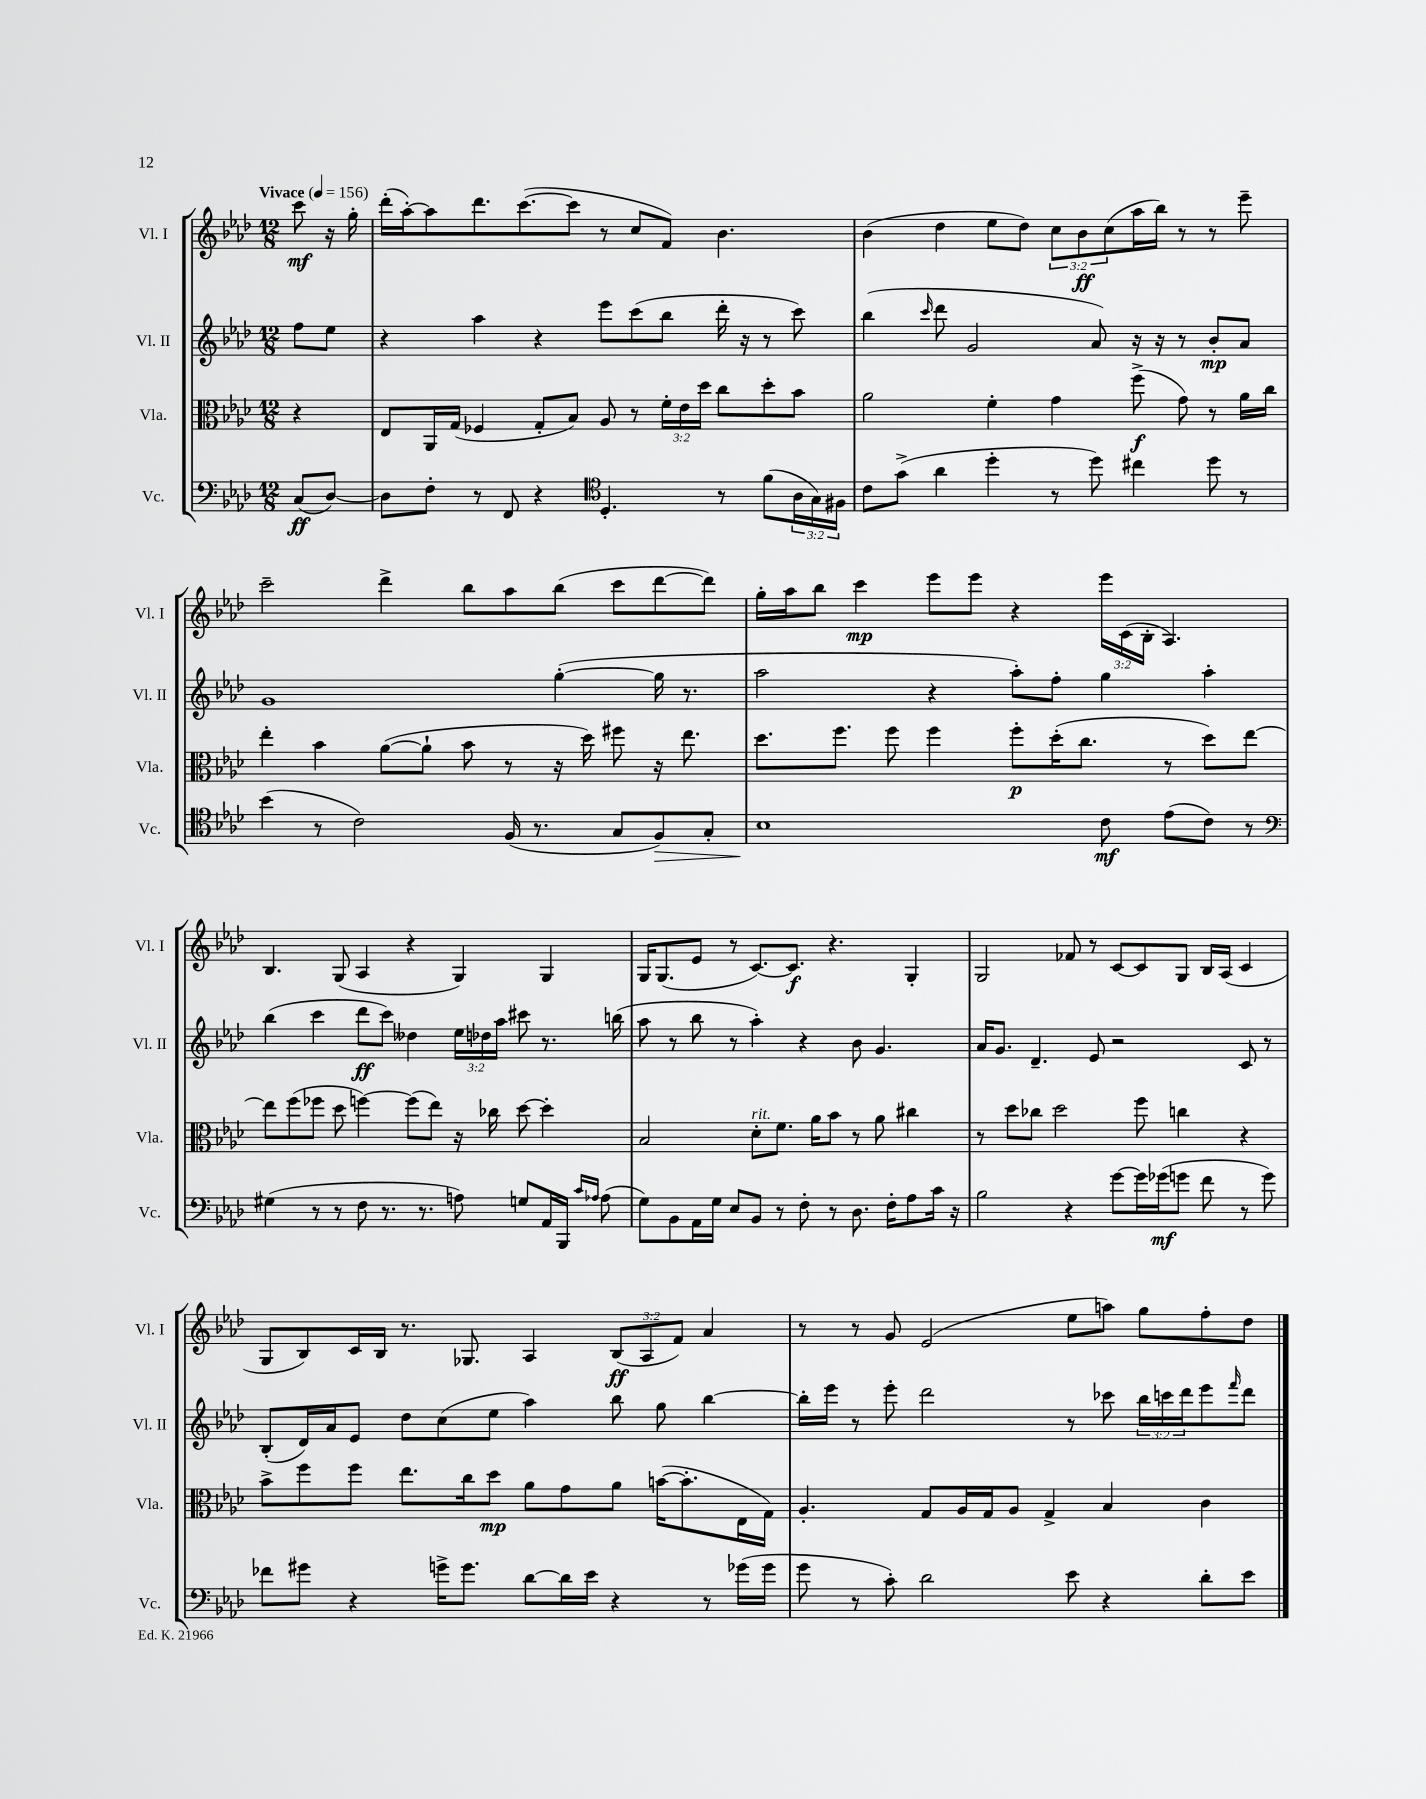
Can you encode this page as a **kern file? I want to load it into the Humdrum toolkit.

**kern	**dynam	**kern	**dynam	**kern	**dynam	**kern	**dynam
*part4	*part4	*part3	*part3	*part2	*part2	*part1	*part1
*staff4	*staff4	*staff3	*staff3	*staff2	*staff2	*staff1	*staff1
*I"Vc.	*	*I"Vla.	*	*I"Vl. II	*	*I"Vl. I	*
*I'Vc.	*	*I'Vla.	*	*I'Vl. II	*	*I'Vl. I	*
*clefF4	*	*clefC3	*	*clefG2	*	*clefG2	*
*k[b-e-a-d-]	*	*k[b-e-a-d-]	*	*k[b-e-a-d-]	*	*k[b-e-a-d-]	*
*M12/8	*	*M12/8	*	*M12/8	*	*M12/8	*
*MM156	*	*MM156	*	*MM156	*	*MM156	*
=	=	=	=	=	=	=	=
!	!	!	!	!	!	!LO:TX:a:B:t=Vivace	!
(8C/L	ff	4r	.	8ff\L	.	8ccc\	mf
[8D-/J)	.	.	.	8ee-\J	.	16r	.
.	.	.	.	.	.	16gg'\	.
=1	=1	=1	=1	=1	=1	=1	=1
8D-\L]	.	8E-/L	.	4r	.	(16ddd-'\LL	.
.	.	.	.	.	.	[16aa-'\J)	.
8F'\J	.	16AA-/L	.	.	.	8aa-\]	.
.	.	(16G/JJ	.	.	.	.	.
8r	.	4F-X/	.	4aa-\	.	8.ddd-\	.
8FF/	.	.	.	.	.	.	.
.	.	.	.	.	.	([8.ccc\	.
4r	.	8G'/L	.	4r	.	.	.
.	.	8B-/J)	.	.	.	8ccc\J]	.
*clefC4	*	*	*	*	*	*	*
4.D-'/	.	8A-/	.	8eee-\L	.	8r	.
.	.	8r	.	(8ccc\	.	8cc/L	.
.	.	24f'\LL	.	8bb-\J	.	8f/J)	.
.	.	24e-\	.	.	.	.	.
.	.	24dd-\JJ	.	.	.	.	.
8r	.	8cc\L	.	16ddd-'\	.	4.b-\	.
.	.	.	.	16r	.	.	.
(8f\L	.	8dd-'\	.	8r	.	.	.
24A-\L	.	8b-\J	.	8ccc\)	.	.	.
24G\)	.	.	.	.	.	.	.
24F#X\JJ	.	.	.	.	.	.	.
=2	=2	=2	=2	=2	=2	=2	=2
8c\L	.	2a-\	.	(4bb-\	.	(4b-\	.
(8g^\J	.	.	.	.	.	.	.
.	.	.	.	16qqccc/	.	.	.
4a-\	.	.	.	8ddd-\	.	4dd-\	.
.	.	.	.	2g/	.	.	.
4dd-'\	.	4f'\	.	.	.	8ee-\L	.
.	.	.	.	.	.	8dd-\J)	.
8r	.	4g\	.	.	.	12cc\L	.
.	.	.	.	.	.	12b-\	ff
8dd-\)	.	.	.	8a-/)	.	.	.
.	.	.	.	.	.	(12cc\	.
4cc#X\	.	(8ff^\	f	16r	.	16aa-\L	.
.	.	.	.	16r	.	16bb-\JJ)	.
.	.	8g\)	.	8r	.	8r	.
8dd-\	.	8r	.	8b-'/L	mp	8r	.
8r	.	16a-\LL	.	8a-/J	.	8eee-~\	.
.	.	16cc\JJ	.	.	.	.	.
!!LO:LB:g=z
=3	=3	=3	=3	=3	=3	=3	=3
(4b-\	.	4ee-'\	.	1g	.	2ccc~\	.
8r	.	4b-\	.	.	.	.	.
2c\)	.	.	.	.	.	.	.
.	.	([8a-\L	.	.	.	4ddd-^\	.
.	.	8a-`\J]	.	.	.	.	.
.	.	8b-\	.	.	.	8bb-\L	.
(16F/	.	8r	.	.	.	8aa-\	.
8.r	.	.	.	.	.	.	.
.	.	16r	.	([4gg'\	.	(8bb-\J	.
.	.	16dd-\)	.	.	.	.	.
8G/L	.	8ff#X\	.	.	.	8ccc\L	.
!	!LO:HP:b	!	!	!	!	!	!
8F/)	>	16r	.	16gg\]	.	[8ddd-\	.
.	.	8.ee-\	.	8.r	.	.	.
8G'/J	.	.	.	.	.	8ddd-\J])	.
=4	=4	=4	=4	=4	=4	=4	=4
1B-	.	8.dd-\L	.	2aa-\	.	16gg'\LL	.
.	.	.	.	.	.	16aa-\J	.
.	.	.	.	.	.	8bb-\J	.
.	.	8.ff\J	.	.	.	.	.
.	.	.	.	.	.	4ccc\	mp
.	.	8ff\	.	.	.	.	.
.	.	4ff\	.	4r	.	8eee-\L	.
.	.	.	.	.	.	8eee-\J	.
.	.	8ff'\L	p	8aa-'\L)	.	4r	.
.	.	(16dd-'\K	.	8ff'\J	.	.	.
.	.	8.cc\J	.	.	.	.	.
8c\	] mf	.	.	4gg\	.	24eee-\LL	.
.	.	.	.	.	.	(24c\	.
.	.	.	.	.	.	24B-'\JJ	.
(8e-\L	.	8r	.	.	.	4.A-/)	.
8c\J)	.	8dd-\L)	.	4aa-'\	.	.	.
8r	.	[8ee-\J	.	.	.	.	.
!!LO:LB:g=z
=5	=5	=5	=5	=5	=5	=5	=5
*clefF4	*	*	*	*	*	*	*
(4G#X\	.	8ee-\L]	.	(4bb-\	.	4.B-/	.
.	.	(8ff\	.	.	.	.	.
8r	.	8ff-X\J	.	4ccc\	.	.	.
8r	.	8dd-\	.	.	.	(8G/	.
8F\	.	[4ffn\)	.	8ddd-\L	ff	4A-/	.
8.r	.	.	.	8ccc\J)	.	.	.
.	.	(8ff\L]	.	4dd--X\	.	4r	.
8.r	.	.	.	.	.	.	.
.	.	8ee-\J)	.	.	.	.	.
8An\)	.	16r	.	24ee-\LL	.	4G/)	.
.	.	.	.	24dd-X\	.	.	.
.	.	16cc-X\	.	.	.	.	.
.	.	.	.	24aa-\JJ	.	.	.
8Gn/L	.	[8dd-\	.	8ccc#X\	.	.	.
16AA-/L	.	4dd-'\]	.	8.r	.	4G/	.
16BBB-/JJ	.	.	.	.	.	.	.
16qqc/LL	.	.	.	.	.	.	.
16qqA-X/JJ	.	.	.	.	.	.	.
(8A-\	.	.	.	.	.	.	.
.	.	.	.	(16bbn\	.	.	.
=6	=6	=6	=6	=6	=6	=6	=6
8G\L)	.	2B-/	.	8aa-\	.	16G/KL	.
.	.	.	.	.	.	(8.G/	.
8BB-\	.	.	.	8r	.	.	.
16AA-\L	.	.	.	8bb-\	.	8e-/J	.
16G\JJ	.	.	.	.	.	.	.
8E-/L	.	.	.	8r	.	8r	.
!	!	!LO:TX:a:i:t=rit.	!	!	!	!	!
8BB-/J	.	8d-'\L	.	4aa-'\)	.	[8.c/L)	.
8r	.	8.f\J	.	.	.	.	.
.	.	.	.	.	.	8.c/J]	f
8F'\	.	.	.	4r	.	.	.
.	.	16a-\KL	.	.	.	.	.
8r	.	8b-\J	.	.	.	4.r	.
8.D-\	.	8r	.	8b-\	.	.	.
.	.	8a-\	.	4.g/	.	.	.
16F'\KL	.	.	.	.	.	.	.
8A-\	.	4cc#X\	.	.	.	4G'/	.
16c\Jk	.	.	.	.	.	.	.
16r	.	.	.	.	.	.	.
=7	=7	=7	=7	=7	=7	=7	=7
2B-\	.	8r	.	16a-/KL	.	2G/	.
.	.	.	.	8.g/J	.	.	.
.	.	8dd-\L	.	.	.	.	.
.	.	8cc-X\J	.	4.d-~/	.	.	.
.	.	2dd-\	.	.	.	.	.
4r	.	.	.	.	.	8f-X/	.
.	.	.	.	8e-/	.	8r	.
[8g\L	.	.	.	2r	.	[8c/L	.
16g\L]	.	8ff\	.	.	.	8c/]	.
(16g-X\J	mf	.	.	.	.	.	.
8gn\J	.	4ccn\	.	.	.	8G/J	.
8f\	.	.	.	.	.	16B-/LL	.
.	.	.	.	.	.	(16A-/JJ	.
8r	.	4r	.	8c/	.	4c/	.
8g\)	.	.	.	8r	.	.	.
!!LO:LB:g=z
=8	=8	=8	=8	=8	=8	=8	=8
8f-X\L	.	8b-^\L	.	(8B-'/L	.	8G/L	.
8g#X\J	.	8ff\	.	16d-/L)	.	8B-/)	.
.	.	.	.	16a-/J	.	.	.
4r	.	8ff\J	.	8e-/J	.	16c/L	.
.	.	.	.	.	.	16B-/JJ	.
.	.	8.ee-\L	.	8dd-\L	.	8.r	.
16gn^\KL	.	.	.	(8cc\	.	.	.
8.g\J	.	16cc\k	.	.	.	8.G-X/	.
.	.	8dd-\J	mp	8ee-\J	.	.	.
[8d-\L	.	8a-\L	.	4aa-\)	.	4A-/	.
16d-\L]	.	8g\	.	.	.	.	.
16e-\JJ	.	.	.	.	.	.	.
4r	.	8a-\J	.	8bb-\	.	(12B-/L	ff
.	.	.	.	.	.	12A-/	.
.	.	([16bn\KL	.	8gg\	.	.	.
.	.	.	.	.	.	12f/J)	.
.	.	8.b'\]	.	.	.	.	.
8r	.	.	.	[4bb-\	.	4a-/	.
(16g-X\LL	.	16E-\L	.	.	.	.	.
16g-\JJ	.	16G\JJ)	.	.	.	.	.
=9	=9	=9	=9	=9	=9	=9	=9
8g\	.	4.A-'/	.	16bb-'\LL]	.	8r	.
.	.	.	.	16eee-\JJ	.	.	.
8r	.	.	.	8r	.	8r	.
8c'\)	.	.	.	8eee-'\	.	8g/	.
2d-\	.	8G/L	.	2ddd-\	.	(2e-/	.
.	.	16A-/L	.	.	.	.	.
.	.	16G/J	.	.	.	.	.
.	.	8A-/J	.	.	.	.	.
.	.	4G^/	.	.	.	.	.
8e-\	.	.	.	8r	.	8ee-\L	.
4r	.	4B-/	.	8ccc-X\	.	8aan\J)	.
.	.	.	.	24bb-\LL	.	8gg\L	.
.	.	.	.	24cccn\	.	.	.
.	.	.	.	24ddd-\J	.	.	.
8d-'\L	.	4c\	.	8eee-\	.	8ff'\	.
.	.	.	.	16qqfff/	.	.	.
8e-\J	.	.	.	8ddd-\J	.	8dd-\J	.
==	==	==	==	==	==	==	==
*-	*-	*-	*-	*-	*-	*-	*-
